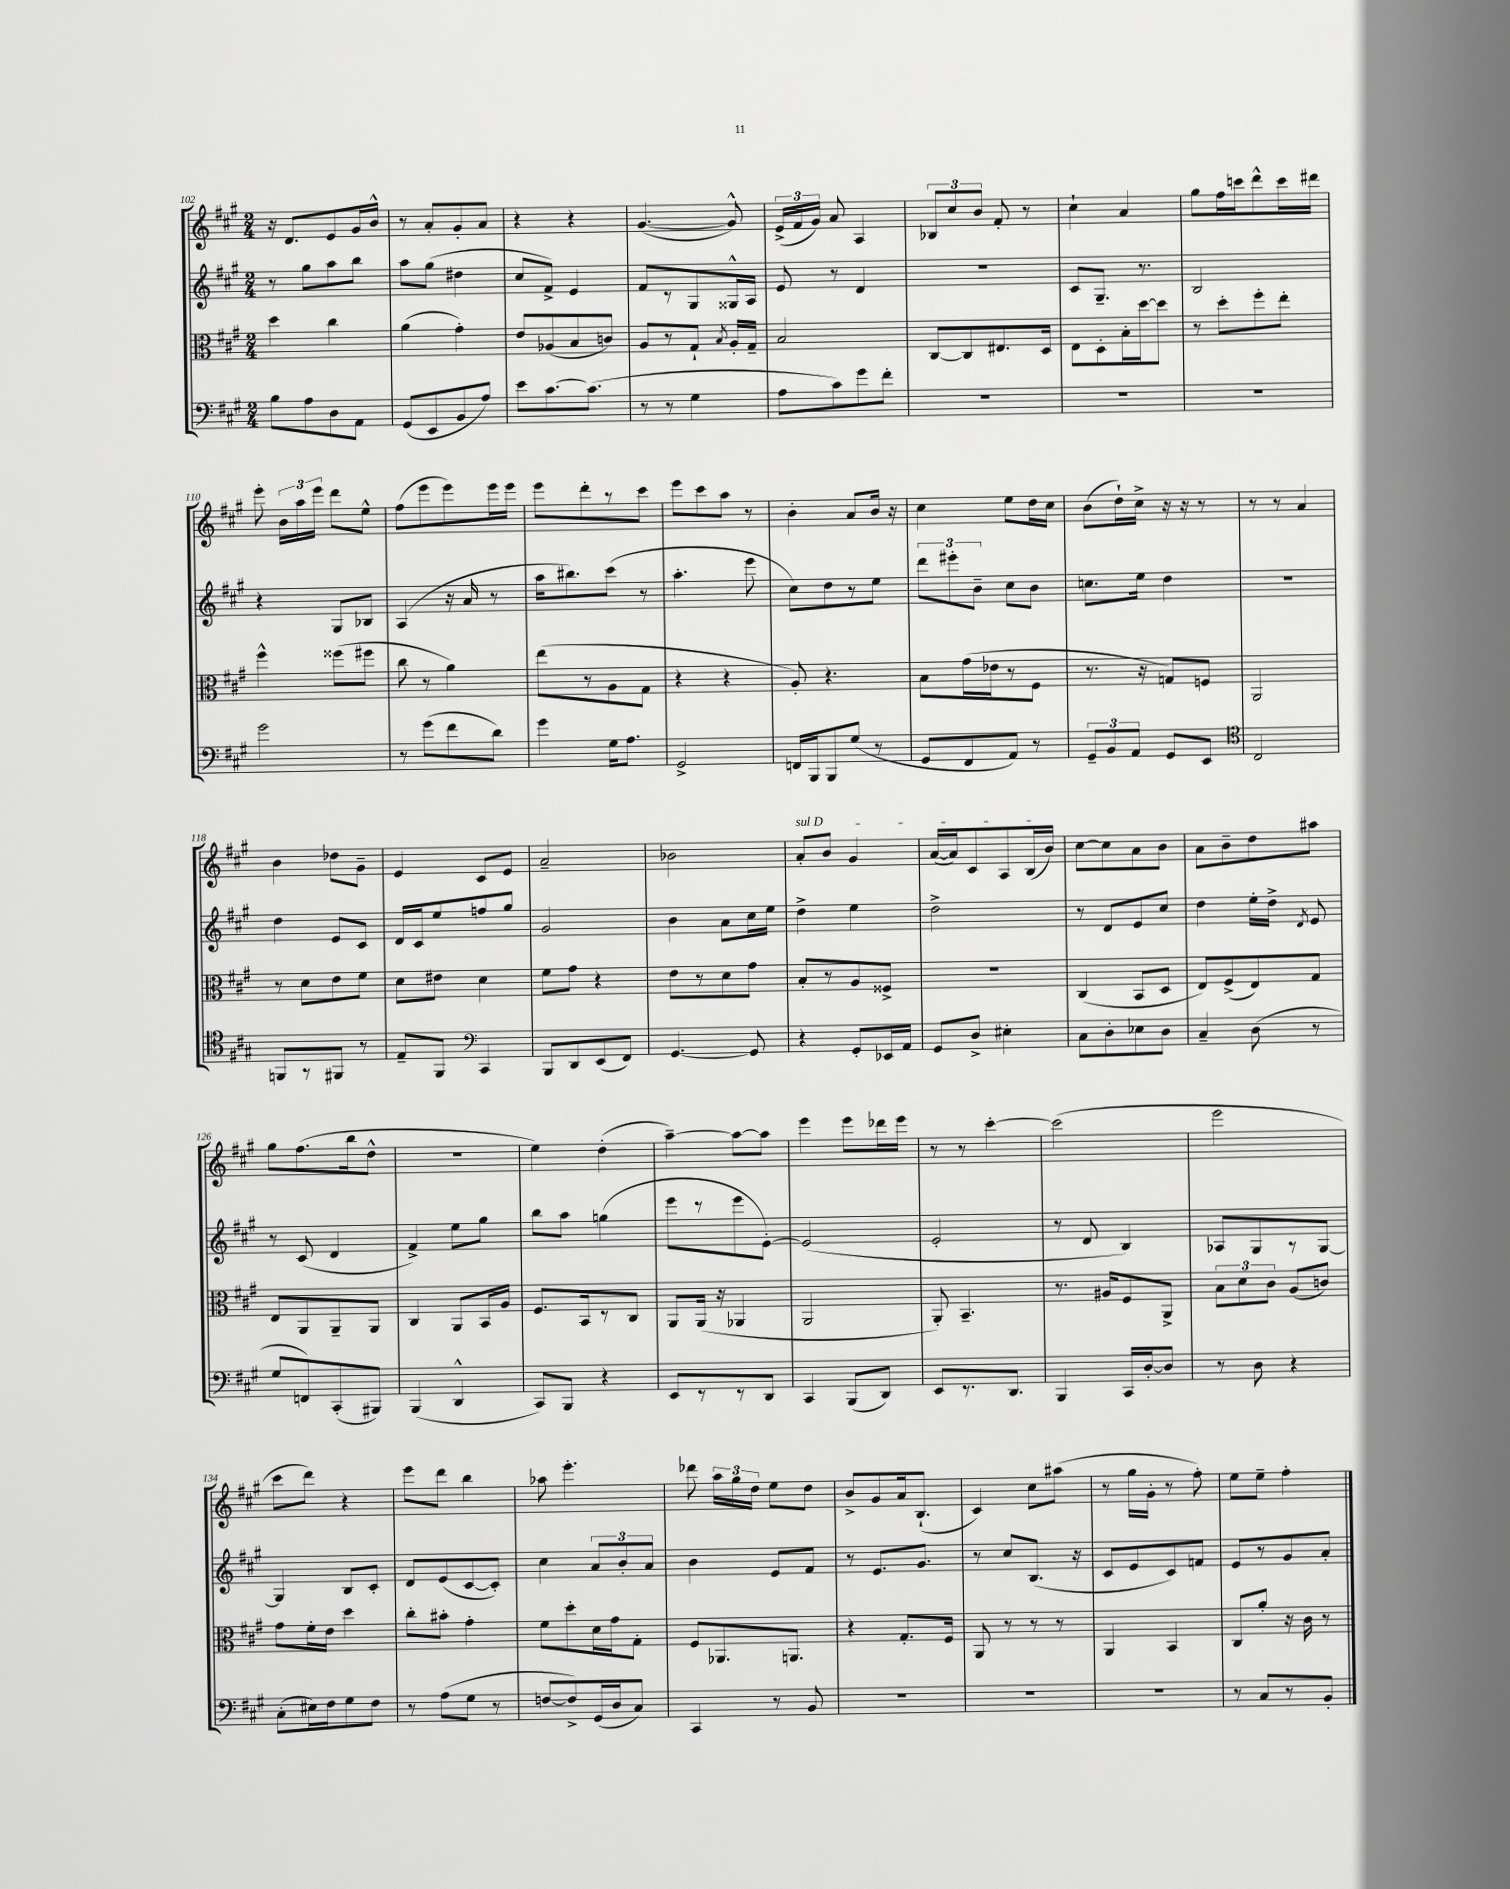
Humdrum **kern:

**kern	**kern	**kern	**kern
*staff4	*staff3	*staff2	*staff1
*clefF4	*clefC3	*clefG2	*clefG2
*k[f#c#g#]	*k[f#c#g#]	*k[f#c#g#]	*k[f#c#g#]
*M2/4	*M2/4	*M2/4	*M2/4
8B	4dd	8r	16r
.	.	.	8.d
8A	.	8gg#	.
8D	4cc#	8aa	8e
8AA	.	8bb	16g#
.	.	.	16b^^
=	=	=	=
(8GG#	(4a	8aa	8r
8EE	.	(8gg#	8a'
8BB	4g#')	4dd#	8g#'
8A)	.	.	8a
=	=	=	=
8e	8e	8cc#	4r
[8.c#	(8A-	8f#^)	.
.	8B	4e	4r
(8.c#]	.	.	.
.	8c)	.	.
=	=	=	=
8r	8A	8f#	([4.g#
8r	8r	8r	.
4G#	8G#`	8G#	.
.	8qB	.	.
.	16A'	16G##^^	8g#^^])
.	16G#~	16A	.
=	=	=	=
8A	2B	8e	(24e^
.	.	.	24f#
.	.	.	24g#)
8c#)	.	8r	8a
8g#	.	4d	4A
8f#'	.	.	.
=	=	=	=
2r	[8C#	2r	12B-
.	.	.	12cc#
.	8C#]	.	.
.	.	.	12b
.	8.E#	.	8f#'
.	.	.	8r
.	16D	.	.
=	=	=	=
2r	8E	8c#	4cc#`
.	8D'	8.G#~	.
.	16B'	.	4a
.	[16dd	8.r	.
.	8dd]	.	.
=	=	=	=
2r	8r	2B	8gg#
.	8dd'	.	16ff#
.	.	.	16ccc
.	8ff#'	.	8ddd^^
.	8ee'	.	16ccc
.	.	.	16ddd#
=	=	=	=
2g#	4ff#^^	4r	8eee'
.	.	.	24b
.	.	.	24aa
.	.	.	24eee
.	(8ff##	8G#	8ddd
.	8ff#	8B-	8ee^^
=	=	=	=
8r	8cc#	(4A	(8ff#
(8g#	8r	.	8eee
8f#	4a)	16r	8eee)
.	.	16a	.
8d)	.	8r	16eee
.	.	.	16eee
=	=	=	=
4g#	(8ee	16aa	8eee
.	.	8.bb#)	.
.	8r	.	8ddd'
16G#	8A	(8ccc#	8r
8.A	.	.	.
.	8G#	8r	8ccc#
=	=	=	=
2GG#^	4r	4.aa'	8eee
.	.	.	8ccc#
.	4r	.	8aa
.	.	8eee	8r
=	=	=	=
16FF	8A')	8cc#)	4b'
16BBB	.	.	.
8BBB	4.r	8dd	.
(8G#	.	8r	8a
8r	.	8ee	16b
.	.	.	16r
=	=	=	=
8GG#	8B	12ddd	4cc#
.	.	12eee#'	.
8FF#	(16g#	.	.
.	.	12b~	.
.	16e-	.	.
8AA)	8r	8cc#	8ee
8r	8F#	8b	16dd
.	.	.	16cc#
=	=	=	=
12GG#~	8.r	8.cc	(8b
12BB	.	.	.
.	.	.	16dd`)
12AA	.	.	.
.	16r	16ee	16cc#^
8GG#	8G)	4dd	16r
.	.	.	16r
8EE	8F	.	8r
=	=	=	=
*clefC4	*	*	*
2C#	2AA	2r	8r
.	.	.	8r
.	.	.	4a
=	=	=	=
8FF	8r	4dd	4b
8r	8d	.	.
8FF#	8e	8e	8dd-
8r	8f#	8c#	8g#~
=	=	=	=
8E~	8d	16d	4e
.	.	16c#	.
8FF#	8e#	8ee	.
*clefF4	*	*	*
4CC#	4d	8ff	8c#
.	.	8gg#	8e
=	=	=	=
8BBB	8f#	2g#	2a~
8DD	8g#	.	.
(8EE	4r	.	.
8FF#)	.	.	.
=	=	=	=
[4.GG#	8e	4b	2b-
.	8r	.	.
.	8d	8a	.
8GG#]	8g#	16cc#	.
.	.	16ee	.
=	=	=	=
4r	8B'	4dd^	8a'
.	8r	.	8b
8GG#'	8A	4ee	4g#
16EE-	8F##^	.	.
16AA	.	.	.
=	=	=	=
8GG#	2r	2dd^	([16a
.	.	.	16a])
8D^	.	.	8c#
4E#'	.	.	8A
.	.	.	(16B
.	.	.	16b)
=	=	=	=
8C#	(4C#	8r	[8cc#
8D'	.	8d	8cc#]
8E-	8BB	8e	8a
8D	8D	8cc#	8b
=	=	=	=
4C#~	8E)	4dd	8a
.	(8F#^	.	8b~
(8D	8E)	16ee'	8dd
.	.	16dd^	.
.	.	8qd	.
8r	8G#	8e	8aa#
=	=	=	=
8G#	8E	8r	8gg#
8FF)	8AA	(8c#	(8.ff#
(8CC#'	8AA~	4d	.
.	.	.	16bb
8BBB#)	8AA	.	8dd^^
=	=	=	=
(4BBB	4C#	4f#^)	2r
4DD^^	8AA	8ee	.
.	16BB	8gg#	.
.	16A	.	.
=	=	=	=
8CC#)	8.F#	8bb	4ee)
8BBB	.	8aa	.
.	16BB	.	.
4r	8r	(4gg	(4dd'
.	8C#	.	.
=	=	=	=
8EE	8AA	8eee	[4aa~)
8r	(16AA	8r	.
.	16r	.	.
8r	4AA-	8eee	8aa_
8DD	.	[8e')	8aa]
=	=	=	=
4CC#	2AA	(2e]	4eee
(8BBB	.	.	8eee
8DD)	.	.	16ddd-
.	.	.	16eee
=	=	=	=
8EE	8AA')	2e'	8r
8.r	4.BB~	.	8r
.	.	.	[4ccc#'
8.DD	.	.	.
=	=	=	=
4BBB	8.r	8r	(2ccc#]
.	.	8d	.
.	16A#	.	.
16CC#	8F#	4B)	.
[16D'	.	.	.
8D]	8AA^	.	.
=	=	=	=
8r	12B	8A-	2eee
.	12d	.	.
8D	.	8G#	.
.	12c#	.	.
4r	(8A	8r	.
.	8c)	[8G#	.
=	=	=	=
(8C#'	8g#	4G#]	8ccc#
16E#)	16f#'	.	8ddd)
16F#	16e	.	.
8G#	4dd	8B	4r
8F#	.	8c#'	.
=	=	=	=
8r	8cc#'	8d	8eee
(8A	8b#'	(8e	8ddd
8G#	4g#'	[8c#	4bb
8r	.	8c#'])	.
=	=	=	=
[8F	8f#	4cc#	8aa-
8F^])	8dd'	.	4.eee'
(16GG#	16d	12a	.
16D	16g#	.	.
.	.	12b'	.
8C#)	8G#'	.	.
.	.	12a	.
=	=	=	=
4CC#	8F#	4b	8ddd-
.	8.AA-	.	24aa
.	.	.	24gg#
.	.	.	24dd
8r	.	8e	8ee
.	8.AA	.	.
8BB	.	8f#	8dd
=	=	=	=
2r	4r	8r	8b^
.	.	8.e	8g#
.	8.G#'	.	16a
.	.	8.g#	(8.B`
.	16F#	.	.
=	=	=	=
2r	8AA	8r	4c#)
.	8r	8cc#	.
.	8r	(8.B	8cc#
.	8r	.	(8aa#
.	.	16r	.
=	=	=	=
2r	4AA	8c#	8r
.	.	8e	16gg#
.	.	.	16g#'
.	4BB	8c#)	8r
.	.	8f	8ff#')
=	=	=	=
8r	8C#	8e	8ee
8C#	8a'	8r	8ee~
8r	16r	8g#	4ff#'
.	16c#	.	.
8BB'	8r	8a'	.
==	==	==	==
*-	*-	*-	*-
